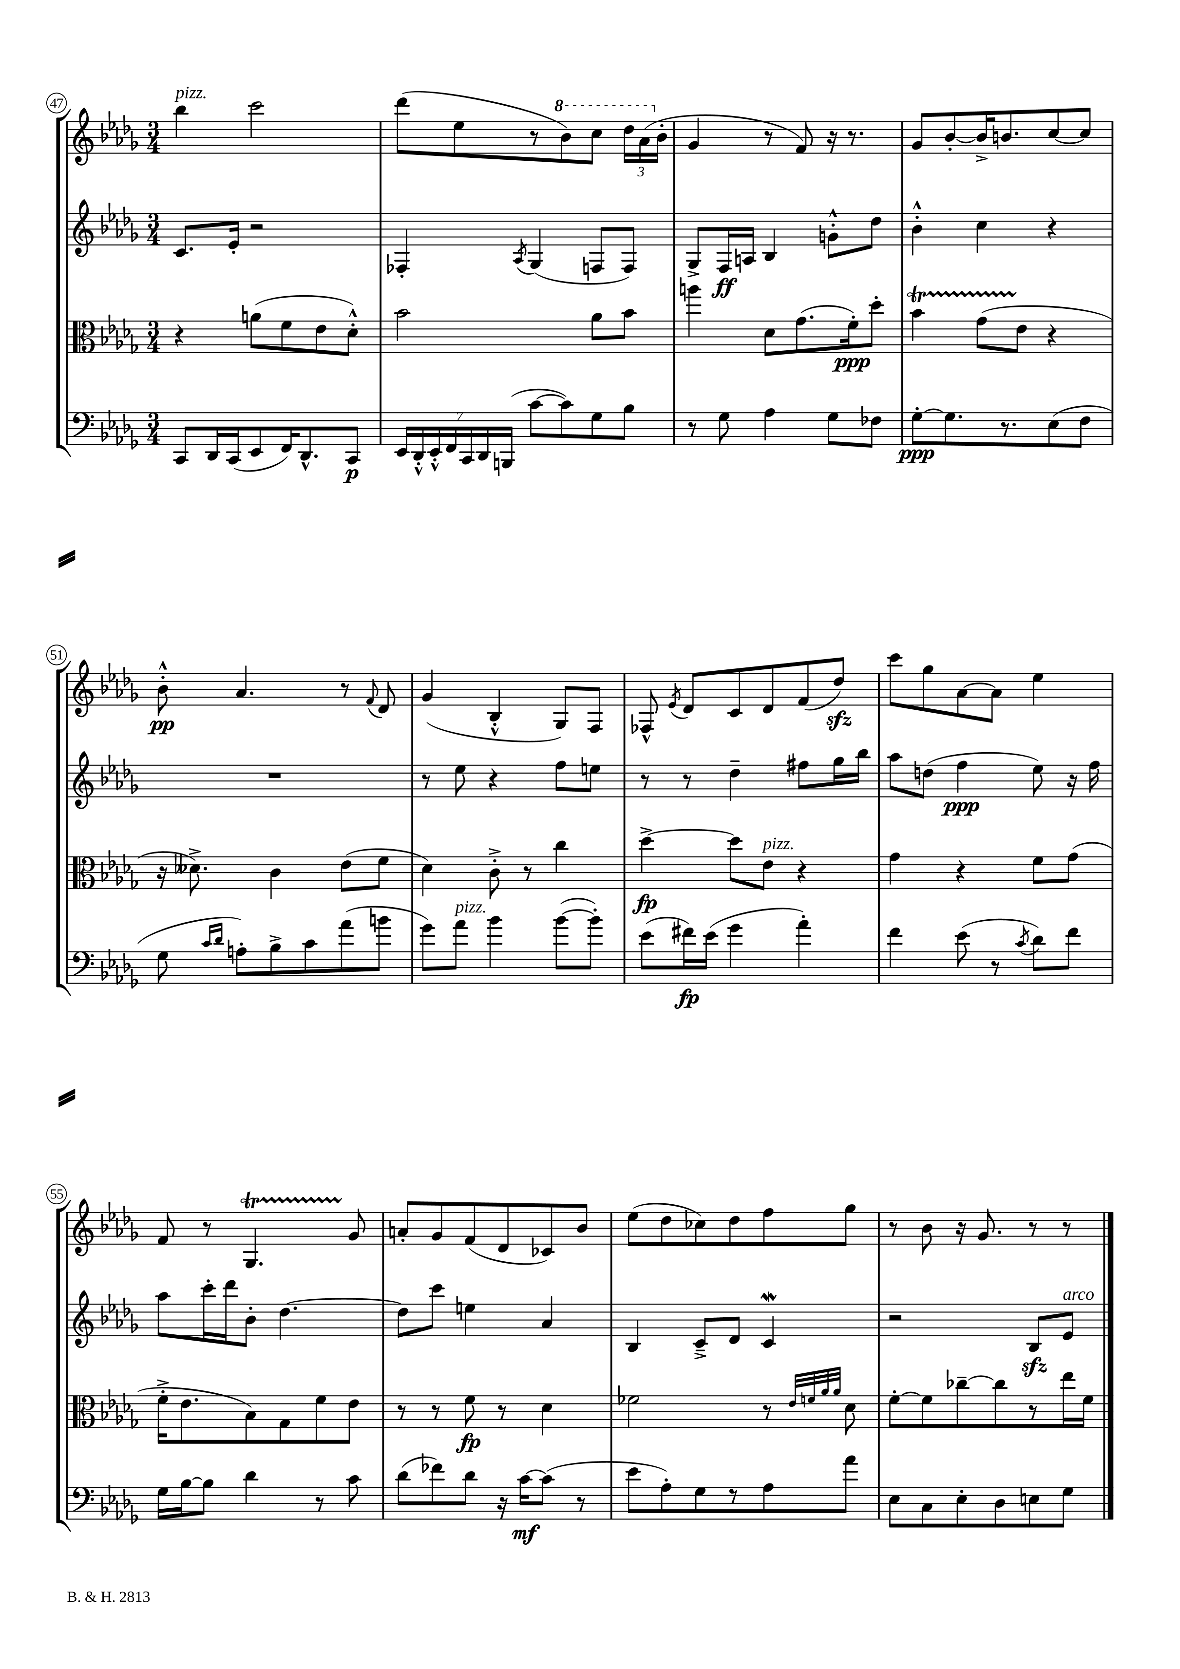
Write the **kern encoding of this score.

**kern	**dynam	**kern	**dynam	**kern	**dynam	**kern	**dynam
*part4	*part4	*part3	*part3	*part2	*part2	*part1	*part1
*staff4	*staff4	*staff3	*staff3	*staff2	*staff2	*staff1	*staff1
*clefF4	*	*clefC3	*	*clefG2	*	*clefG2	*
*k[b-e-a-d-g-]	*	*k[b-e-a-d-g-]	*	*k[b-e-a-d-g-]	*	*k[b-e-a-d-g-]	*
*M3/4	*	*M3/4	*	*M3/4	*	*M3/4	*
=47	=47	=47	=47	=47	=47	=47	=47
!	!	!	!	!	!	!LO:TX:a:i:t=pizz.	!
8CC/L	.	4r	.	8.c/L	.	4bb-\	.
16DD-/L	.	.	.	.	.	.	.
(16CC/J	.	.	.	16e-'/Jk	.	.	.
8EE-/	.	(8an\L	.	2r	.	2ccc\	.
16FF/K)	.	8f\	.	.	.	.	.
8.DD-^^/	.	.	.	.	.	.	.
.	.	8e-\	.	.	.	.	.
8CC/J	p	8d-'^^\J)	.	.	.	.	.
=48	=48	=48	=48	=48	=48	=48	=48
28EE-/LL	.	2b-\	.	4F-X'/	.	(8ddd-\L	.
28DD-'^^/	.	.	.	.	.	.	.
28EE-'^^/	.	.	.	.	.	.	.
28FF/	.	.	.	.	.	.	.
.	.	.	.	.	.	8ee-\	.
28CC/	.	.	.	.	.	.	.
28DD-/	.	.	.	.	.	.	.
(28BBBn/JJ	.	.	.	.	.	.	.
.	.	.	.	8qA-/	.	.	.
[8c\L	.	.	.	(4G-/	.	8r	.
*	*	*	*	*	*	*8va	*
8c\])	.	.	.	.	.	8bb-\)	.
8G-\	.	8a-\L	.	8Fn/L	.	8ccc\J	.
8B-\J	.	8b-\J	.	8F/J)	.	24ddd-\LL	.
.	.	.	.	.	.	(24aa-\	.
*	*	*	*	*	*	*X8va	*
.	.	.	.	.	.	24b-'\JJ	.
=49	=49	=49	=49	=49	=49	=49	=49
8r	.	4aan\	.	8G-^/L	.	4g-/	.
8G-\	.	.	.	16F/L	ff	.	.
.	.	.	.	16An/JJ	.	.	.
4A-\	.	8d-\L	.	4B-/	.	8r	.
.	.	(8.g-\	.	.	.	8f/)	.
8G-\L	.	.	.	8gn'^^\L	.	16r	.
.	.	16f'\k)	ppp	.	.	8.r	.
8F-X\J	.	8dd-'\J	.	8dd-\J	.	.	.
=50	=50	=50	=50	=50	=50	=50	=50
[8G-'\L	ppp	4b-T\	.	4b-'^^\	.	8g-/L	.
8.G-\]	.	.	.	.	.	[8b-'/	.
.	.	(8g-TTT\L	.	4cc\	.	16b-^/K]	.
8.r	.	.	.	.	.	8.bn/	.
.	.	8e-\J	.	.	.	.	.
(8E-\	.	4r	.	4r	.	[8cc/	.
8F\J	.	.	.	.	.	8cc/J]	.
!!LO:LB:g=z
=51	=51	=51	=51	=51	=51	=51	=51
8G-\	.	16r	.	2.r	.	8b-'^^\	pp
.	.	8.d--X^\)	.	.	.	.	.
16qqc/LL	.	.	.	.	.	.	.
16qqd-/JJ	.	.	.	.	.	.	.
8An'\L)	.	.	.	.	.	4.a-/	.
8B-^\	.	4c\	.	.	.	.	.
8c\	.	.	.	.	.	.	.
(8a-\	.	(8e-\L	.	.	.	8r	.
.	.	.	.	.	.	8qqf/	.
8bn\J	.	8f\J	.	.	.	8d-/	.
=52	=52	=52	=52	=52	=52	=52	=52
8g-\L)	.	4d-\)	.	8r	.	(4g-/	.
!LO:TX:a:i:t=pizz.	!	!	!	!	!	!	!
8a-\J	.	.	.	8ee-\	.	.	.
4b-\	.	8c'^\	.	4r	.	4B-'^^/	.
.	.	8r	.	.	.	.	.
([8b-\L	.	4cc\	.	8ff\L	.	8G-/L)	.
8b-'\J])	.	.	.	8een\J	.	8F/J	.
=53	=53	=53	=53	=53	=53	=53	=53
(8e-\L	.	[4dd-^\	fp	8r	.	8F-X^^/	.
.	.	.	.	.	.	8qe-/	.
16f#X\L)	fp	.	.	8r	.	8d-/L	.
(16e-\JJ	.	.	.	.	.	.	.
4g-\	.	8dd-\L]	.	4dd-~\	.	8c/	.
!	!	!LO:TX:a:i:t=pizz.	!	!	!	!	!
.	.	8e-\J	.	.	.	8d-/	.
4a-'\)	.	4r	.	8ff#X\L	.	(8f/	.
.	.	.	.	16gg-\L	.	8dd-zz/J)	.
.	.	.	.	16bb-\JJ	.	.	.
=54	=54	=54	=54	=54	=54	=54	=54
4f\	.	4g-\	.	8aa-\L	.	8ccc\L	.
.	.	.	.	(8ddn\J	.	8gg-\	.
(8e-\	.	4r	.	4ff\	ppp	[8a-\	.
8r	.	.	.	.	.	8a-\J]	.
8qc/	.	.	.	.	.	.	.
8d-\L)	.	8f\L	.	8ee-\)	.	4ee-\	.
8f\J	.	(8g-\J	.	16r	.	.	.
.	.	.	.	16ff\	.	.	.
!!LO:LB:g=z
=55	=55	=55	=55	=55	=55	=55	=55
16G-\LL	.	16f'^\KL	.	8aa-\L	.	8f/	.
[16B-\J	.	8.e-\	.	.	.	.	.
8B-\J]	.	.	.	16ccc'\L	.	8r	.
.	.	.	.	16ddd-\J	.	.	.
4d-\	.	8B-\)	.	8b-'\J	.	4.G-T/	.
.	.	8G-\	.	[4.dd-\	.	.	.
8r	.	8f\	.	.	.	.	.
8c\	.	8e-\J	.	.	.	8g-/	.
=56	=56	=56	=56	=56	=56	=56	=56
(8d-\L	.	8r	.	8dd-\L]	.	8an'/L	.
8f-X\)	.	8r	.	8ccc\J	.	8g-/	.
8d-\J	.	8f\	fp	4een\	.	(8f/	.
16r	.	8r	.	.	.	8d-/	.
[16c\KL	mf	.	.	.	.	.	.
(8c\J]	.	4d-\	.	4a-/	.	8c-X/)	.
8r	.	.	.	.	.	8b-/J	.
=57	=57	=57	=57	=57	=57	=57	=57
8e-\L	.	2f-X\	.	4B-/	.	(8ee-\L	.
8A-'\)	.	.	.	.	.	8dd-\	.
8G-\	.	.	.	8c~^/L	.	8cc-X\)	.
8r	.	.	.	8d-/J	.	8dd-\	.
8A-\	.	8r	.	4cW/	.	8ff\	.
.	.	32qqe-/LLL	.	.	.	.	.
.	.	32qqfn/	.	.	.	.	.
.	.	32qqa-/	.	.	.	.	.
.	.	32qqa-/JJJ	.	.	.	.	.
8a-\J	.	8d-\	.	.	.	8gg-\J	.
=58	=58	=58	=58	=58	=58	=58	=58
8E-\L	.	[8f'\L	.	2r	.	8r	.
8C\	.	8f\]	.	.	.	8b-\	.
8E-'\	.	[8cc-X~\	.	.	.	16r	.
.	.	.	.	.	.	8.g-/	.
8D-\	.	8cc-\]	.	.	.	.	.
8En\	.	8r	.	8B-zz/L	.	8r	.
!	!	!	!	!LO:TX:a:i:t=arco	!	!	!
8G-\J	.	16ee-\L	.	8e-/J	.	8r	.
.	.	16f\JJ	.	.	.	.	.
==	==	==	==	==	==	==	==
*-	*-	*-	*-	*-	*-	*-	*-
